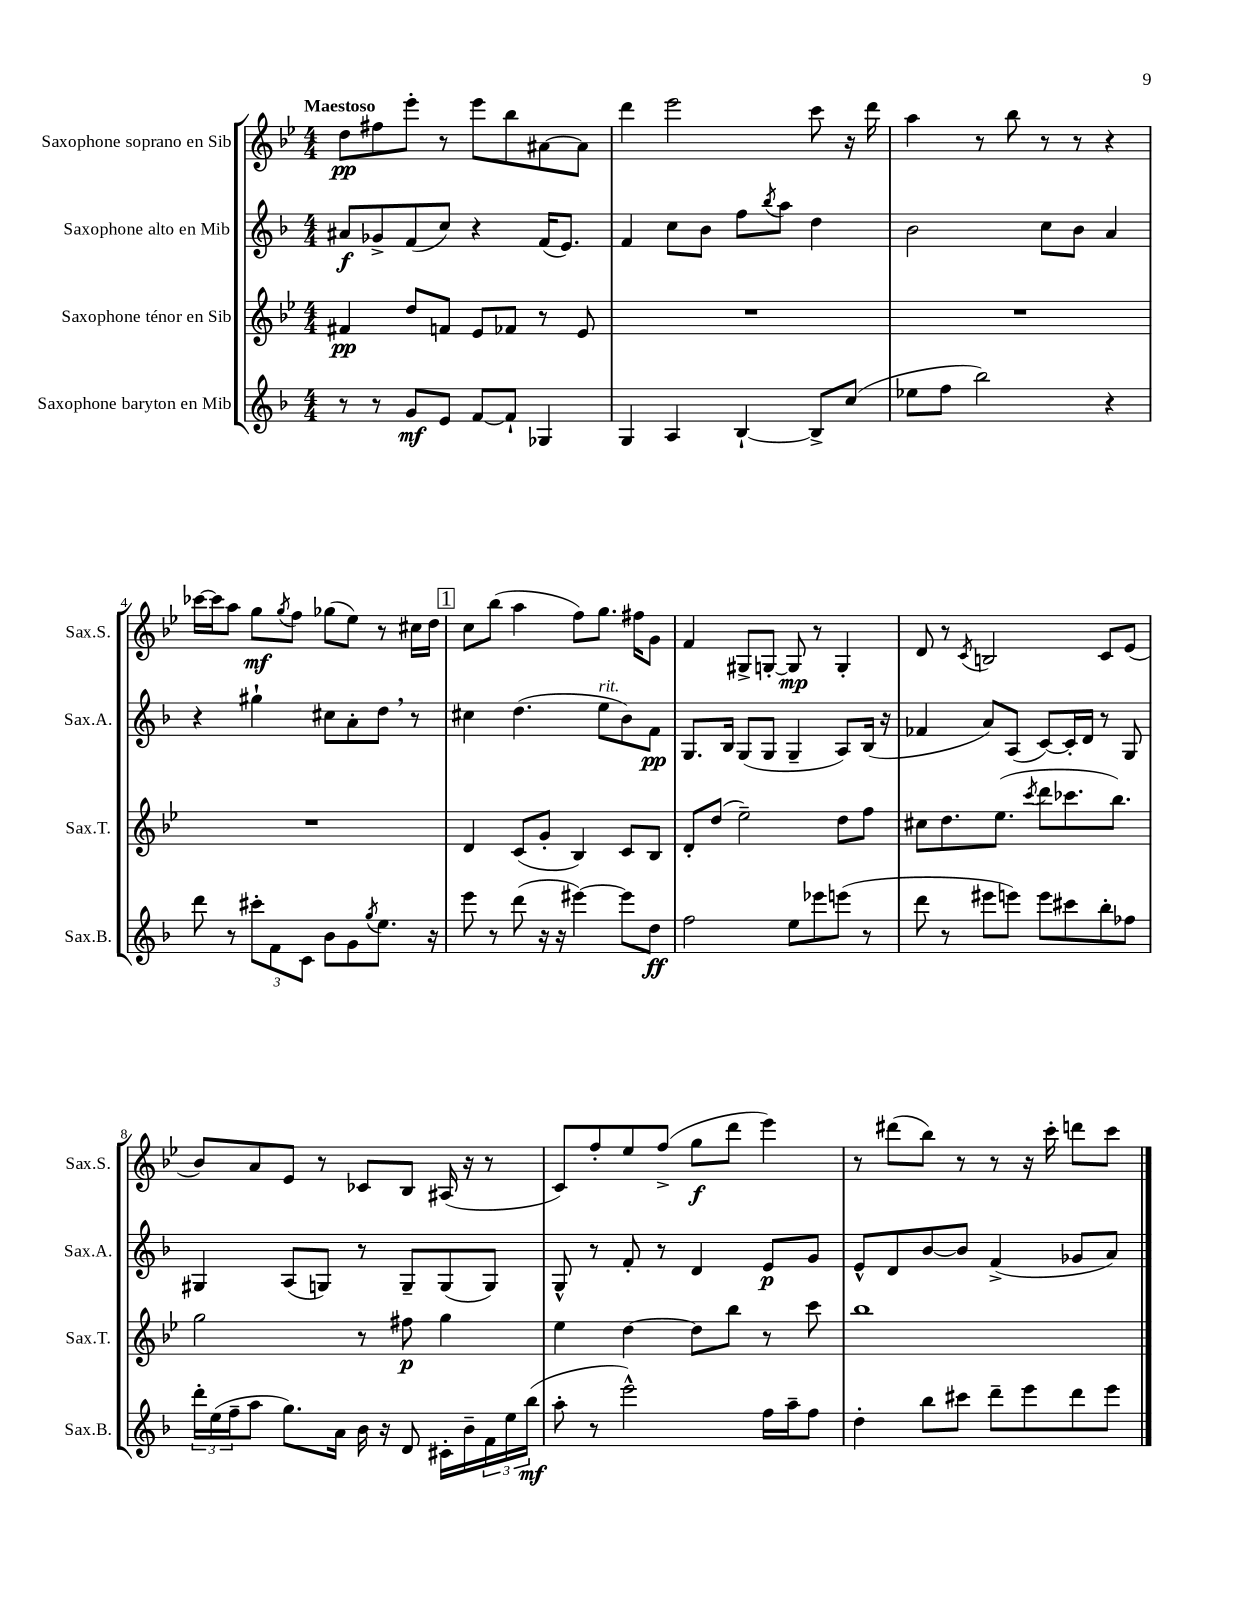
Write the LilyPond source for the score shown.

<<
\new StaffGroup <<
\new Staff = "s0" \with { instrumentName = "Saxophone soprano en Sib" shortInstrumentName = "Sax.S." } {
    \clef treble \key bes \major \numericTimeSignature \time 4/4 \tempo "Maestoso"
    d''8\pp fis''8 ees'''8-. r8 ees'''8 bes''8 ais'8~ ais'8 |
    d'''4 ees'''2 c'''8 r16 d'''16 |
    a''4 r8 bes''8 r8 r8 r4 |
    ces'''16~ ces'''16 a''8 g''8\mf \acciaccatura { g''8 } f''8 ges''8( ees''8) r8 cis''16 d''16 |
    \mark \markup { \box "1" } c''8 bes''8( a''4 f''8) g''8. fis''16 g'8 |
    f'4 gis8-> g8~-. g8\mp r8 g4-. |
    d'8 r8 \acciaccatura { c'8 } b2 c'8 ees'8( |
    bes'8) a'8 ees'8 r8 ces'8 bes8 ais16( r16 r8 |
    c'8) f''8-. ees''8 f''8->( g''8\f d'''8 ees'''4) |
    r8 dis'''8( bes''8) r8 r8 r16 c'''16-. d'''8 c'''8 \bar "|." |
}
\new Staff = "s1" \with { instrumentName = "Saxophone alto en Mib" shortInstrumentName = "Sax.A." } {
    \clef treble \key f \major \numericTimeSignature \time 4/4
    ais'8\f ges'8-> f'8( c''8) r4 f'16( e'8.) |
    f'4 c''8 bes'8 f''8 \acciaccatura { bes''8 } a''8 d''4 |
    bes'2 c''8 bes'8 a'4 |
    r4 gis''4-! cis''8 a'8-. d''8 \breathe r8 |
    \mark \markup { \box "1" } cis''4 d''4.( e''8^\markup { \italic "rit." } bes'8) f'8\pp |
    g8. bes16 g8( g8 g4-- a8) bes16( r16 |
    fes'4 a'8) a8( c'8~) c'16-. d'16 r8 g8 |
    gis4 a8( g8) r8 g8-- g8( g8) |
    g8-^ r8 f'8-. r8 d'4 e'8\p g'8 |
    e'8-^ d'8 bes'8~ bes'8 f'4->( ges'8 a'8) \bar "|." |
}
\new Staff = "s2" \with { instrumentName = "Saxophone ténor en Sib" shortInstrumentName = "Sax.T." } {
    \clef treble \key bes \major \numericTimeSignature \time 4/4
    fis'4\pp d''8 f'8 ees'8 fes'8 r8 ees'8 |
    R1 |
    R1 |
    R1 |
    \mark \markup { \box "1" } d'4 c'8( g'8-. bes4) c'8 bes8 |
    d'8-. d''8( ees''2--) d''8 f''8 |
    cis''8 d''8. ees''8.( \acciaccatura { c'''8 } d'''8 ces'''8. bes''8.) |
    g''2 r8 fis''8\p g''4 |
    ees''4 d''4~ d''8 bes''8 r8 c'''8 |
    bes''1 \bar "|." |
}
\new Staff = "s3" \with { instrumentName = "Saxophone baryton en Mib" shortInstrumentName = "Sax.B." } {
    \clef treble \key f \major \numericTimeSignature \time 4/4
    r8 r8 g'8\mf e'8 f'8~ f'8-! ges4 |
    g4 a4 bes4~-! bes8-> c''8( |
    ees''8 f''8 bes''2) r4 |
    d'''8 r8 \tuplet 3/2 { cis'''8-. f'8 c'8 } bes'8 g'8 \acciaccatura { g''8 } e''8. r16 |
    \mark \markup { \box "1" } e'''8 r8 d'''8( r16 r16 eis'''4~) eis'''8 d''8\ff |
    f''2 e''8 ees'''8 e'''8( r8 |
    d'''8 r8 eis'''8 e'''8) e'''8 cis'''8 bes''8-. fes''8 |
    \tuplet 3/2 { d'''16-. e''16( f''16-- } a''8 g''8.) a'16 bes'16 r16 d'8 cis'16-. bes'16-- \tuplet 3/2 { f'16 e''16 bes''16\mf( } |
    a''8-. r8 e'''2-^) f''16 a''16-- f''8 |
    d''4-. bes''8 cis'''8 d'''8-- e'''8 d'''8 e'''8 \bar "|." |
}
>>
>>
